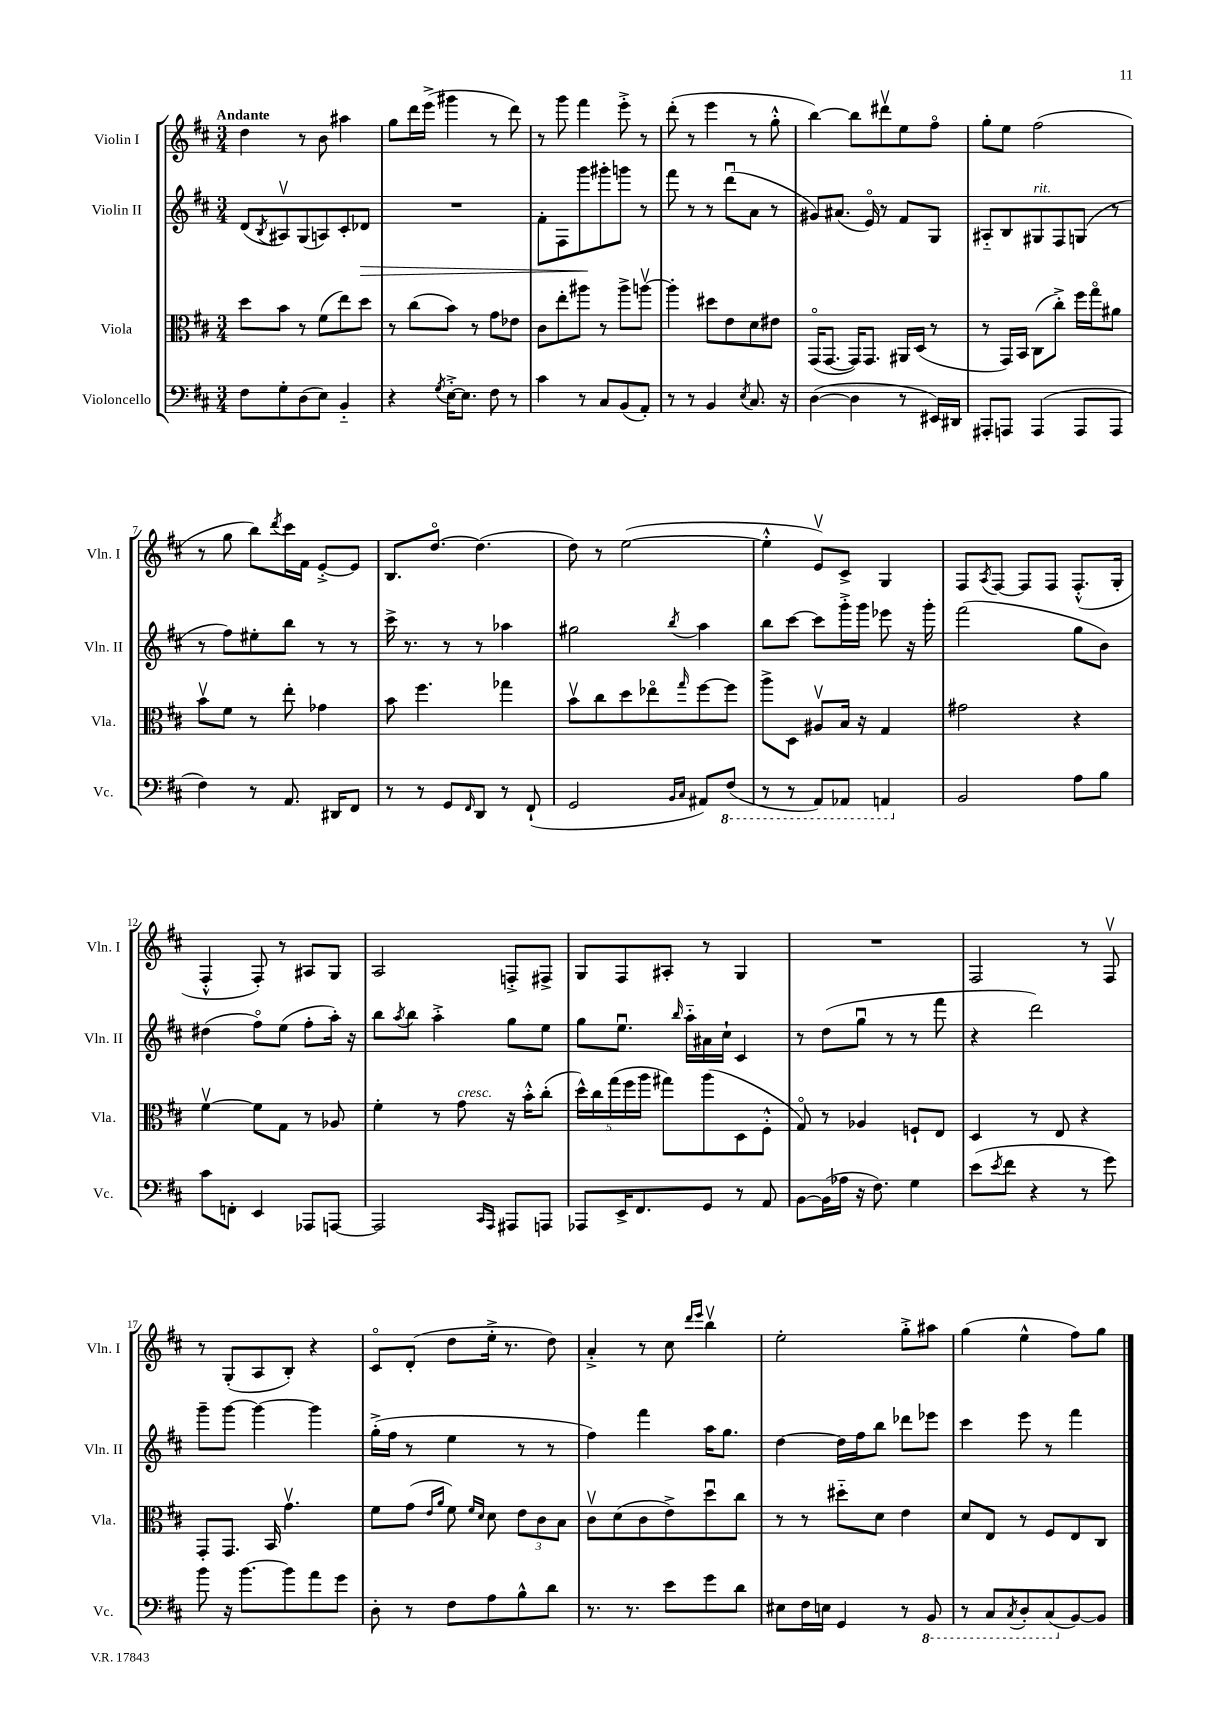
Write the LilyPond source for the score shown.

<<
\new StaffGroup <<
\new Staff = "s0" \with { instrumentName = "Violin I" shortInstrumentName = "Vln. I" } {
    \clef treble \key d \major \numericTimeSignature \time 3/4 \tempo "Andante"
    d''4 r8 b'8 ais''4 |
    g''8 d'''16 e'''16->( gis'''4 r8 d'''8) |
    r8 g'''8 fis'''4 e'''8-.-> r8 |
    d'''8-.( r8 e'''4 r8 g''8-.-^ |
    b''4~) b''8 dis'''8\upbow e''8 fis''8\flageolet |
    g''8-. e''8 fis''2( |
    r8 g''8 b''8) \acciaccatura { d'''8 } cis'''16 fis'16 e'8~-.-> e'8 |
    b8. d''8.~\flageolet d''4.( |
    d''8) r8 e''2~( |
    e''4-.-^ e'8\upbow) cis'8-> g4 |
    fis8 \acciaccatura { a8 } fis8~ fis8 fis8 fis8.-.-^( g16-. |
    fis4-.-^ fis8-.) r8 ais8 g8 |
    a2 f8-.-> fis8-> |
    g8 fis8 ais8-. r8 g4 |
    R2. |
    fis2 r8 fis8\upbow |
    r8 g8-.( a8 b8-.) r4 |
    cis'8\flageolet d'8-.( d''8 e''16-.-> r8. d''8) |
    a'4-.-> r8 cis''8 \grace { d'''16 e'''16 } b''4\upbow |
    e''2-. g''8-.-> ais''8 |
    g''4( e''4-^ fis''8) g''8 \bar "|." |
}
\new Staff = "s1" \with { instrumentName = "Violin II" shortInstrumentName = "Vln. II" } {
    \clef treble \key d \major \numericTimeSignature \time 3/4
    d'8( \acciaccatura { b8 } ais8\upbow) g8( a8) cis'8-. des'8\> |
    R2. |
    fis'8-. fis8 g'''8\! gis'''8-. g'''8 r8 |
    fis'''8 r8 r8 d'''8\downbow( a'8 r8 |
    gis'8) ais'8.( e'16\flageolet) r8 fis'8 g8 |
    ais8-_ b8 gis8^\markup { \italic "rit." } fis8 g8( r8 |
    r8 fis''8) eis''8-. b''8 r8 r8 |
    cis'''16-> r8. r8 r8 aes''4 |
    gis''2 \acciaccatura { b''8 } a''4 |
    b''8 cis'''8~ cis'''8 g'''16-.-> g'''16 ees'''8 r16 g'''16-. |
    fis'''2( g''8 b'8) |
    dis''4( fis''8\flageolet) e''8( fis''8-. a''16-.) r16 |
    b''8 \acciaccatura { a''8 } b''8 a''4-.-> g''8 e''8 |
    g''8 e''8.\downbow \grace { b''16 } a''16-_ ais'16 cis''16-! cis'4 |
    r8 d''8( g''8\downbow r8 r8 fis'''8 |
    r4 d'''2) |
    g'''8-- g'''8~ g'''4~ g'''4 |
    g''16-.->( fis''16 r8 e''4 r8 r8 |
    fis''4) fis'''4 a''16 g''8. |
    d''4~ d''16 fis''16 b''8 des'''8 ees'''8 |
    cis'''4 e'''8 r8 fis'''4 \bar "|." |
}
\new Staff = "s2" \with { instrumentName = "Viola" shortInstrumentName = "Vla." } {
    \clef alto \key d \major \numericTimeSignature \time 3/4
    d''8 b'8 r8 fis'8( e''8) d''8 |
    r8 cis''8( b'8) r8 g'8 ees'8 |
    cis'8 e''8-. ais''8 r8 ais''8-> a''8~\upbow |
    a''4-. dis''8 e'8 d'8 eis'8 |
    g,16\flageolet( g,8.~ g,16) g,8. ais,16 d16( r8 |
    r8 g,16) b,16 cis8( cis''8-.->) fis''16 g''16\flageolet ais'8 |
    b'8\upbow fis'8 r8 e''8-. ges'4 |
    b'8 fis''4. ges''4 |
    b'8\upbow cis''8 d''8 ees''8\flageolet \grace { g''16 } fis''8~ fis''8 |
    a''8-> d8 ais8\upbow b16 r16 g4 |
    gis'2 r4 |
    fis'4~\upbow fis'8 g8 r8 aes8 |
    fis'4-. r8 g'8^\markup { \italic "cresc." } r16 b'16-.-^ cis''8-.( |
    \tuplet 5/4 { d''16-^) cis''16 g''16( fis''16 a''16 } gis''8) a''8( d8 fis8-.-^ |
    g8\flageolet) r8 aes4 f8-! e8 |
    d4 r8 e8 r4 |
    g,8-. g,8. b,16 g'4.\upbow |
    fis'8 g'8( \grace { e'16 a'16 } fis'8) \grace { fis'16 d'16 } d'8 \tuplet 3/2 { e'8 cis'8 b8 } |
    cis'8\upbow d'8( cis'8 e'8->) d''8\downbow cis''8 |
    r8 r8 dis''8-_ d'8 e'4 |
    d'8 e8 r8 fis8 e8 cis8 \bar "|." |
}
\new Staff = "s3" \with { instrumentName = "Violoncello" shortInstrumentName = "Vc." } {
    \clef bass \key d \major \numericTimeSignature \time 3/4
    fis8 g8-. d8( e8) b,4-_ |
    r4 \acciaccatura { g8 } e16~-.-> e8. fis8 r8 |
    cis'4 r8 cis8 b,8( a,8-.) |
    r8 r8 b,4 \acciaccatura { e8 } cis8. r16 |
    d4~( d4 r8 eis,16) dis,16 |
    ais,,8-. a,,8 a,,4( a,,8 a,,8 |
    fis4) r8 a,8. dis,16 fis,8 |
    r8 r8 g,8 \grace { fis,16 } d,8 r8 fis,8-!( |
    g,2 \grace { b,16 cis16 } ais,8) \ottava #-1 fis,8( |
    r8 r8 a,,8) aes,,8 a,,4 \ottava #0 |
    b,2 a8 b8 |
    cis'8 f,8-. e,4 aes,,8 a,,8~ |
    a,,2 \grace { cis,16 a,,16 } ais,,8 a,,8 |
    aes,,8 e,16-> fis,8. g,8 r8 a,8 |
    b,8~ b,16( aes16 r16 fis8.) g4 |
    e'8( \acciaccatura { e'8 } fis'8 r4 r8 g'8) |
    b'8 r16 b'8.~ b'8 a'8 g'8 |
    d8-. r8 fis8 a8 b8-^ d'8 |
    r8. r8. e'8 g'8 d'8 |
    eis8 fis16 e16 g,4 r8 \ottava #-1 b,,8 |
    r8 cis,8 \acciaccatura { cis,8 } d,8-. cis,8( \ottava #0 b,8~) b,8 \bar "|." |
}
>>
>>
